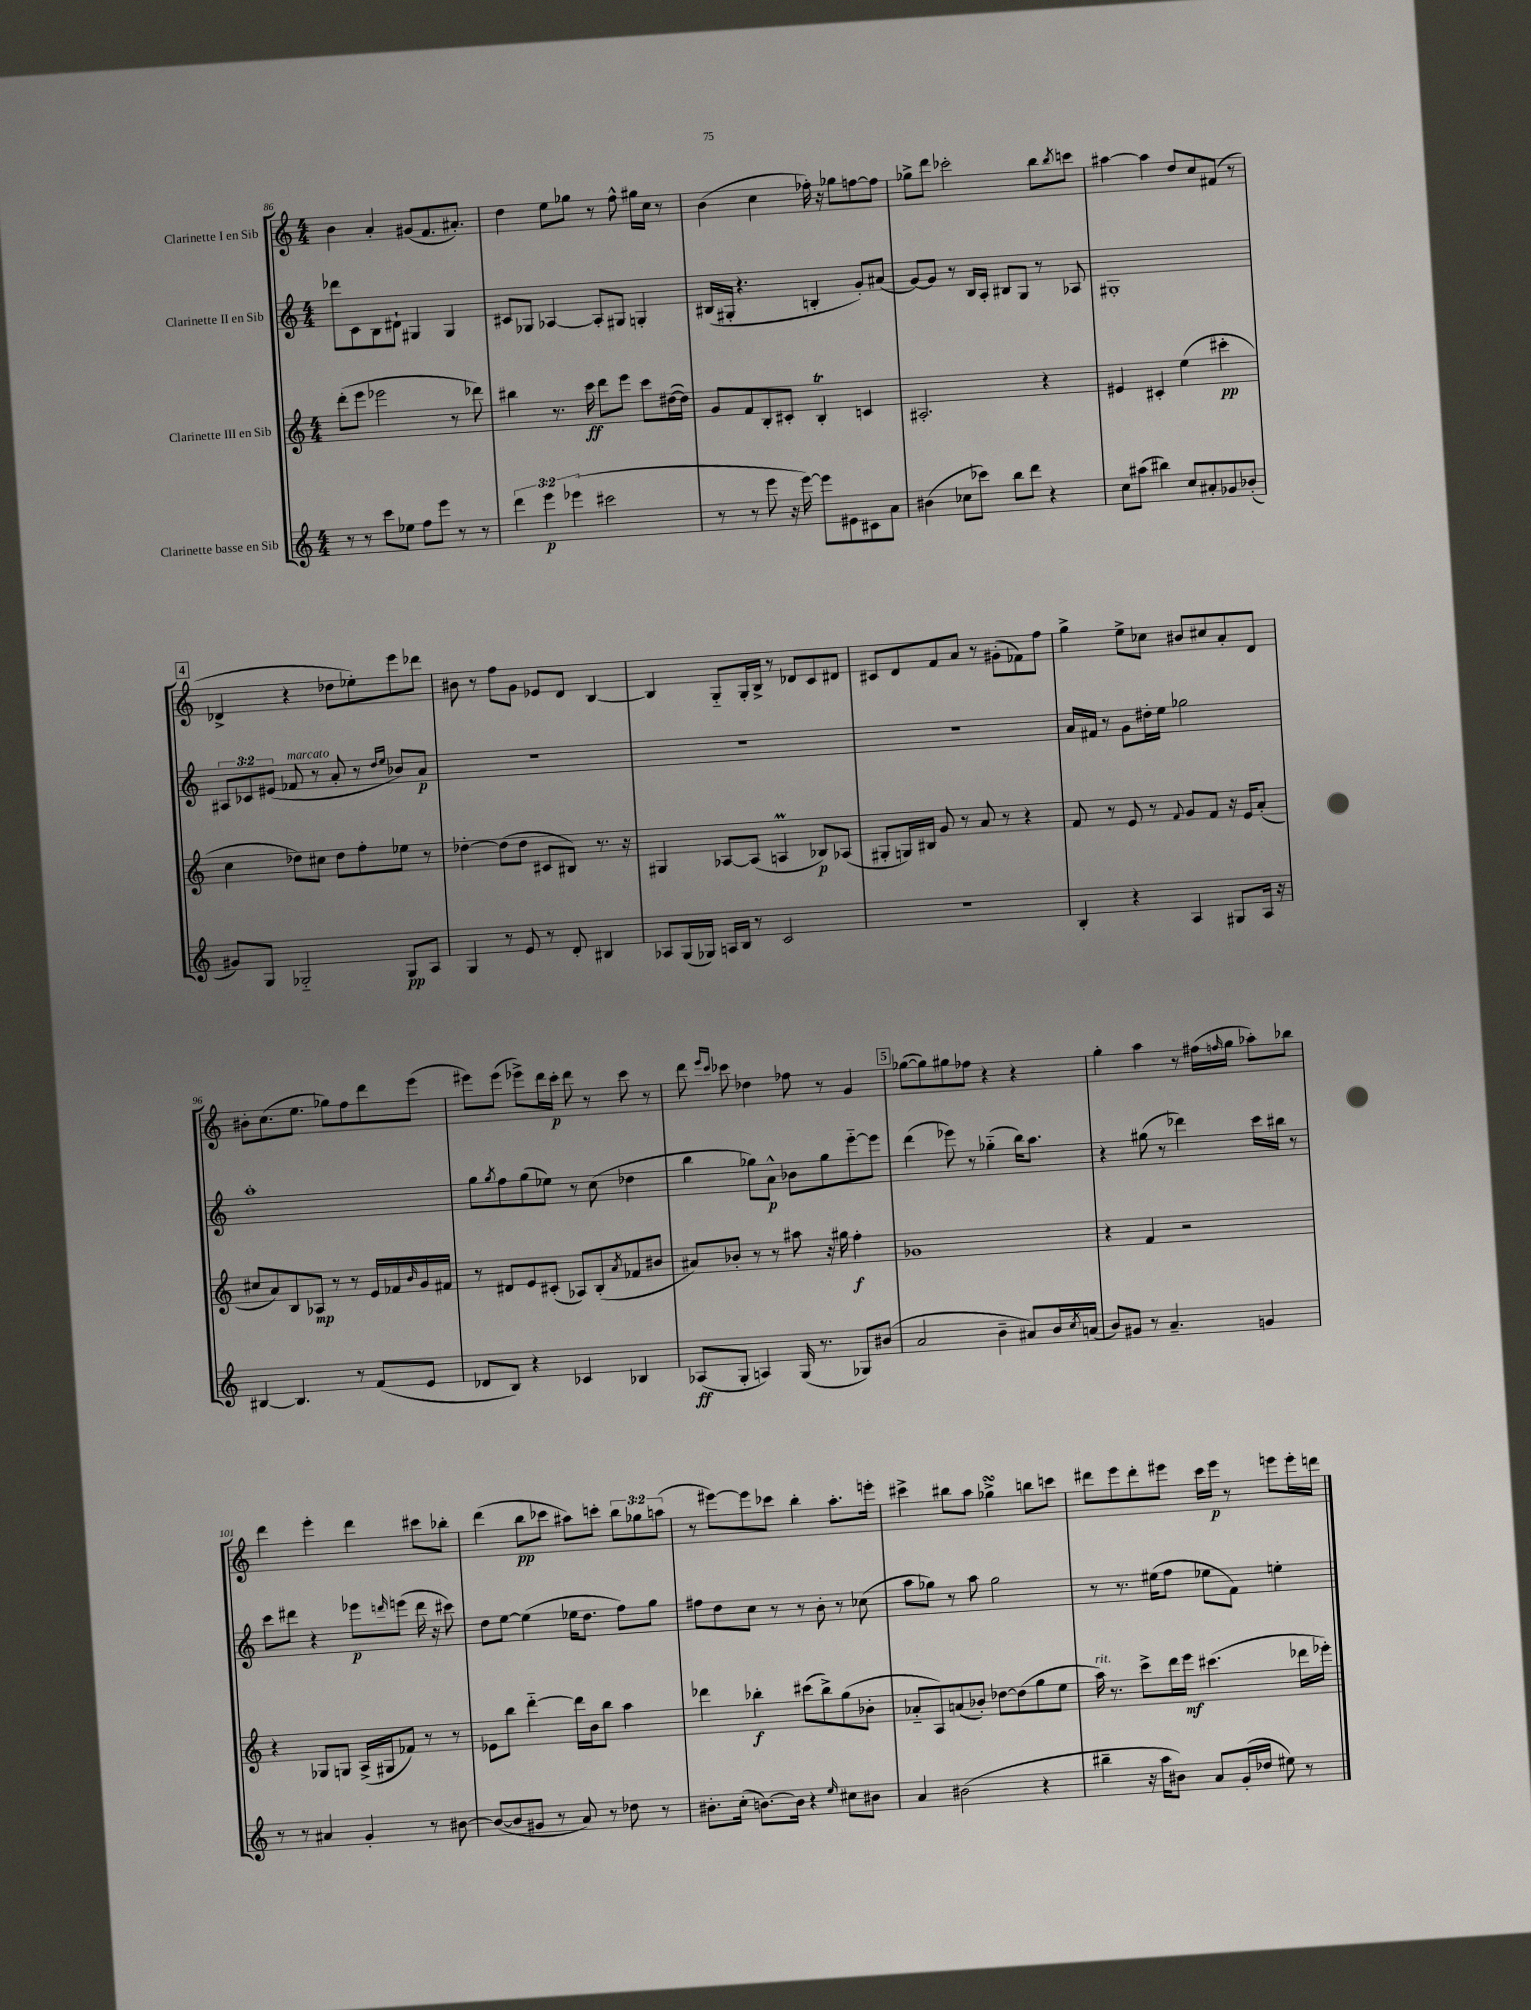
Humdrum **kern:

**kern	**dynam	**kern	**dynam	**kern	**dynam	**kern	**dynam
*part4	*part4	*part3	*part3	*part2	*part2	*part1	*part1
*staff4	*staff4	*staff3	*staff3	*staff2	*staff2	*staff1	*staff1
*I"Clarinette basse en Sib	*	*I"Clarinette III en Sib	*	*I"Clarinette II en Sib	*	*I"Clarinette I en Sib	*
*clefG2	*	*clefG2	*	*clefG2	*	*clefG2	*
*k[]	*	*k[]	*	*k[]	*	*k[]	*
*M4/4	*	*M4/4	*	*M4/4	*	*M4/4	*
=86	=86	=86	=86	=86	=86	=86	=86
8r	.	(8ddd'\L	.	8ddd-X\L	.	4b\	.
8r	.	8eee\J	.	8c\	.	.	.
8ccc\L	.	2eee-X\	.	8B\	.	4a'/	.
8ee-X\J	.	.	.	8d#X`\J	.	.	.
8ff\L	.	.	.	4G#X/	.	(8g#X/L	.
8eee\J	.	.	.	.	.	8.f/	.
8r	.	8r	.	4G#/	.	.	.
.	.	.	.	.	.	8.a#X'/J)	.
8r	.	8ddd-X\)	.	.	.	.	.
=87	=87	=87	=87	=87	=87	=87	=87
6ddd\	.	4bb#X\	.	8c#X/L	.	4dd\	.
.	.	.	.	8G-X/J	.	.	.
6eee\	p	.	.	.	.	.	.
.	.	8.r	.	[4A-X/	.	8ee\L	.
(6eee-X\	.	.	.	.	.	.	.
.	.	.	.	.	.	8gg-X\J	.
.	.	16ccc\	ff	.	.	.	.
2ccc#X\	.	8ddd\L	.	8A-'/L]	.	8r	.
.	.	8eee\J	.	8G#X/J	.	8ff^^\	.
.	.	8ccc\L	.	4Gn'/	.	16gg#X\LL	.
.	.	.	.	.	.	16cc\JJ	.
.	.	([16dd#X\L	.	.	.	8r	.
.	.	16dd#\JJ])	.	.	.	.	.
=88	=88	=88	=88	=88	=88	=88	=88
8r	.	8g/L	.	(16B#X/LL	.	(4b\	.
.	.	.	.	16G#X'/JJ	.	.	.
8r	.	8f/	.	4.r	.	.	.
8eee\	.	8B'/	.	.	.	4cc\	.
16r	.	8c#X'/J	.	.	.	.	.
[16eee\)	.	.	.	.	.	.	.
8eee\L]	.	4Bt'/	.	4Bn'/	.	16ff-X'\)	.
.	.	.	.	.	.	16r	.
8e#X\	.	.	.	.	.	8gg-X\L	.
8c#X\	.	4cn/	.	8g'/L)	.	[8ffn\	.
8a\J	.	.	.	(8a#X/J	.	8ff\J]	.
=89	=89	=89	=89	=89	=89	=89	=89
(4b#X\	.	2.A#X'/	.	[8g/L)	.	8gg-X^\L	.
.	.	.	.	8g/J]	.	8ddd\J	.
8cc-X\L	.	.	.	8r	.	2ccc-X'\	.
8ccc-X\J)	.	.	.	16B/LL	.	.	.
.	.	.	.	16A'/JJ	.	.	.
8bb\L	.	.	.	8B#X/L	.	.	.
8ddd\J	.	.	.	8G/J	.	.	.
4r	.	4r	.	8r	.	8bb\L	.
.	.	.	.	.	.	8qbb/	.
.	.	.	.	8A-X/	.	8cccn\J	.
=90	=90	=90	=90	=90	=90	=90	=90
8cc\L	.	4e#X/	.	1G#X'	.	[4aa#X\	.
(8aa#X\J	.	.	.	.	.	.	.
4bb#X\)	.	4c#X'/	.	.	.	4aa#\]	.
8cc/L	.	(4ee\	.	.	.	8dd/L	.
8a#X'/	.	.	.	.	.	8cc/	.
8g-X/	.	4ccc#X'\	pp	.	.	(8f#X/J	.
(8b-X'/J	.	.	.	.	.	8r	.
!!LO:LB:g=z
!!LO:REH:place=s1:t=4
=91	=91	=91	=91	=91	=91	=91	=91
8g#X/L)	.	4cc\	.	12A#X/L	.	4d-X^/	.
.	.	.	.	12c-X/	.	.	.
8G/J	.	.	.	.	.	.	.
.	.	.	.	(12e#X/J	.	.	.
!	!	!	!	!LO:TX:a:i:t=marcato	!	!	!
2G-X/	.	8dd-X\L)	.	8f-X/	.	4r	.
.	.	8cc#X\J	.	8r	.	.	.
.	.	8dd-\L	.	8a'/	.	8dd-X\L	.
.	.	8ff'\	.	8r	.	8ee-X'\)	.
.	.	.	.	16qqdd/LL	.	.	.
.	.	.	.	16qqee/JJ	.	.	.
8G-/L	pp	8ee-X\J	.	8b-X/L)	.	8eee\	.
8A/J	.	8r	.	8a/J	p	8ddd-X\J	.
=92	=92	=92	=92	=92	=92	=92	=92
4G/	.	[4dd-X'\	.	1r	.	8b#X\	.
.	.	.	.	.	.	8r	.
8r	.	(8dd-\L]	.	.	.	8ff\L	.
8e/	.	8dd-\J	.	.	.	8g\J	.
8r	.	8c#X/L	.	.	.	8e-X/L	.
8d'/	.	8B#X/J)	.	.	.	8d/J	.
4B#X/	.	8.r	.	.	.	[4B/	.
.	.	16r	.	.	.	.	.
=93	=93	=93	=93	=93	=93	=93	=93
8A-X/L	.	4G#X/	.	1r	.	4B/]	.
(16G/L	.	.	.	.	.	.	.
16G-X/JJ)	.	.	.	.	.	.	.
16An/LL	.	[8A-X/L	.	.	.	8G/L	.
16B/JJ	.	.	.	.	.	.	.
8r	.	(8A-/J]	.	.	.	16G'/L	.
.	.	.	.	.	.	16B^/JJ	.
2c/	.	4AnM/	.	.	.	8r	.
.	.	.	.	.	.	8d-X/L	.
.	.	8B-X/L)	p	.	.	8c/	.
.	.	(8A-X/J	.	.	.	8d#X/J	.
=94	=94	=94	=94	=94	=94	=94	=94
1r	.	8G#X'/L	.	1r	.	8c#X/L	.
.	.	16Gn/L)	.	.	.	8d/	.
.	.	16B#X/JJ	.	.	.	.	.
.	.	8g/	.	.	.	8f/	.
.	.	8r	.	.	.	8a/J	.
.	.	8a/	.	.	.	8r	.
.	.	8r	.	.	.	(8g#X'\L	.
.	.	4r	.	.	.	8f-X\)	.
.	.	.	.	.	.	8ff\J	.
=95	=95	=95	=95	=95	=95	=95	=95
4B'/	.	8f/	.	16a/LL	.	4gg^\	.
.	.	.	.	16f#X/JJ	.	.	.
.	.	8r	.	8r	.	.	.
4r	.	8e/	.	8g\L	.	8ee^\L	.
.	.	8r	.	16dd#X'\L	.	8cc-X\J	.
.	.	.	.	16ee\JJ	.	.	.
.	.	8qqf/	.	.	.	.	.
4A/	.	8g/L	.	2gg-X\	.	8b#X/L	.
.	.	8f/J	.	.	.	8cc#X/	.
8G#X/L	.	16r	.	.	.	8a'/	.
.	.	16e/KL	.	.	.	.	.
16A/Jk	.	(8a'/J	.	.	.	8d/J	.
16r	.	.	.	.	.	.	.
!!LO:LB:g=z
=96	=96	=96	=96	=96	=96	=96	=96
[4B#X/	.	8cc#X/L	.	1aa'	.	8b#X'\L	.
.	.	8a/)	.	.	.	(8.cc\	.
4.B#/]	.	8B/	.	.	.	.	.
.	.	.	.	.	.	8.ee\J	.
.	.	8A-X/J	mp	.	.	.	.
.	.	8r	.	.	.	8gg-X\L)	.
8r	.	8r	.	.	.	8ff\	.
(8f/L	.	16e/LL	.	.	.	8ddd\	.
.	.	16f-X/	.	.	.	.	.
.	.	16qqb/	.	.	.	.	.
8e/J	.	16g/	.	.	.	(8eee\J	.
.	.	16f#X/JJ	.	.	.	.	.
=97	=97	=97	=97	=97	=97	=97	=97
8d-X/L	.	8r	.	8gg\L	.	8eee#X\L)	.
.	.	.	.	8qgg/	.	.	.
8B/J)	.	8d#X/L	.	8ff\	.	(8eee#\J	.
4r	.	8e/	.	(8gg\	.	8eee-X^\L)	.
.	.	(8c#X'/J	.	8ee-X\J)	.	16ddd\L	.
.	.	.	.	.	.	16ccc'\JJ	p
4c-X/	.	8A-X/L)	.	8r	.	8ddd\	.
.	.	(8B'/	.	(8cc\	.	8r	.
.	.	8qa/	.	.	.	.	.
4B-X/	.	8f-X/	.	4dd-X\	.	8ccc\	.
.	.	8b#X/J	.	.	.	8r	.
=98	=98	=98	=98	=98	=98	=98	=98
(8A-X/L	ff	8a#X/L)	.	4bb\	.	8ddd\	.
.	.	.	.	.	.	16qqeee/LL	.
.	.	.	.	.	.	16qqccc/JJ	.
8G'/J	.	8b-X'/J	.	.	.	8ccc-X\	.
4An/)	.	8r	.	8gg-X\L)	.	4dd-X\	.
.	.	8r	.	8a^^\J	p	.	.
(16G/	.	8aa#X\	.	8b-X\L	.	8ff-X\	.
8.r	.	.	.	.	.	.	.
.	.	16r	.	8gg-\	.	8r	.
.	.	16gg#X\	.	.	.	.	.
8G-X/L)	.	4ff'\	f	[8eee\	.	4g/	.
(8b#X/J	.	.	.	8eee\J]	.	.	.
!!LO:REH:place=s1:t=5
=99	=99	=99	=99	=99	=99	=99	=99
2a/	.	1g-X	.	(4ddd\	.	([8gg-X\L	.
.	.	.	.	.	.	8gg-\])	.
.	.	.	.	8eee-X\)	.	8gg#X\	.
.	.	.	.	8r	.	8ff-X\J	.
4b~\	.	.	.	(4gg-X\	.	4r	.
8a#X/L)	.	.	.	16bb\KL)	.	4r	.
.	.	.	.	8.aa\J	.	.	.
16b/L	.	.	.	.	.	.	.
8qcc/	.	.	.	.	.	.	.
(16an/JJ	.	.	.	.	.	.	.
=100	=100	=100	=100	=100	=100	=100	=100
8b/L)	.	4r	.	4r	.	4gg'\	.
8g#X/J	.	.	.	.	.	.	.
8r	.	4f/	.	(8gg#X\	.	4aa\	.
4.a~/	.	.	.	8r	.	.	.
.	.	2r	.	4ddd-X\)	.	8r	.
.	.	.	.	.	.	(16ff#X\LL	.
.	.	.	.	.	.	16qqffn/	.
.	.	.	.	.	.	16gg\JJ	.
4gn/	.	.	.	16ccc\LL	.	8aa-X'\L)	.
.	.	.	.	16bb#X\JJ	.	.	.
.	.	.	.	8r	.	8bb-X\J	.
!!LO:LB:g=z
=101	=101	=101	=101	=101	=101	=101	=101
8r	.	4r	.	8ccc\L	.	4ddd\	.
8r	.	.	.	8ddd#X\J	.	.	.
4a#X/	.	8G-X/L	.	4r	.	4eee'\	.
.	.	8Gn/J	.	.	.	.	.
4g'/	.	(16A^/LL	.	8eee-X\L	p	4ddd\	.
.	.	16G#X/J	.	.	.	.	.
.	.	.	.	16qqdddn/	.	.	.
.	.	8f-X/J)	.	(8eeen\J	.	.	.
8r	.	8r	.	16ddd\	.	8ccc#X\L	.
.	.	.	.	16r	.	.	.
[8b#X\	.	8r	.	8ccc#X\)	.	8bb-X'\J	.
=102	=102	=102	=102	=102	=102	=102	=102
(8b#/L_	.	8e-X\L	.	8dd\L	.	(4ddd\	.
8b#/]	.	8bb\J	.	[8ee\J	.	.	.
8g#X/J	.	[4ddd\	.	(4ee\]	.	8bb\L	pp
8r	.	.	.	.	.	8ccc-X\J	.
8a/)	.	16ddd\LL]	.	16ee-X\KL	.	8aa#X\L)	.
.	.	16b\J	.	8.dd\J	.	.	.
8r	.	8bb\J	.	.	.	8cccn'\J	.
8dd-X\	.	4aa\	.	8ff\L)	.	12bb\L	.
.	.	.	.	.	.	12gg-X\	.
8r	.	.	.	8gg\J	.	.	.
.	.	.	.	.	.	(12aan\J	.
=103	=103	=103	=103	=103	=103	=103	=103
8.b#X'\L	.	4ddd-X\	.	8ff#X\L	.	8r	.
.	.	.	.	8dd\	.	[8eee#X\L)	.
(16cc'\Jk	.	.	.	.	.	.	.
[8.bn\L)	.	4bb-X'\	f	8cc\J	.	8eee#\]	.
.	.	.	.	8r	.	8ccc-X\J	.
16b\Jk]	.	.	.	.	.	.	.
4r	.	(8ccc#X\L	.	8r	.	4bb'\	.
.	.	8bb-^\)	.	8b'\	.	.	.
16qqee/	.	.	.	.	.	.	.
8cc#X\L	.	(8gg\	.	8r	.	8.aa'\L	.
8b#X\J	.	8b-X'\J	.	(8cc-X\	.	.	.
.	.	.	.	.	.	16eeen'\Jk	.
=104	=104	=104	=104	=104	=104	=104	=104
4a/	.	8a-X/L	.	8aa\L	.	4ccc#X^\	.
.	.	8A/)	.	8gg-X\J)	.	.	.
(2b#X\	.	(8an/	.	8r	.	8bb#X\L	.
.	.	8b-X'/J)	.	8aa\	.	8aa\J	.
.	.	[8dd-X\L	.	2gg-\	.	4gg-XsSSs^\	.
.	.	(8dd-\]	.	.	.	.	.
4r	.	8gg\	.	.	.	8bbn\L	.
.	.	8ee\J	.	.	.	8cccn\J	.
=105	=105	=105	=105	=105	=105	=105	=105
!	!	!LO:TX:a:i:t=rit.	!	!	!	!	!
4bb#X~\	.	16aa\)	.	8r	.	8ddd#X\L	.
.	.	8.r	.	.	.	.	.
.	.	.	.	8.r	.	8eee\	.
16r	.	8ccc^\L	.	.	.	8ddd#'\	.
16aa\KL	.	.	.	(16ee#X\KL	.	.	.
8b#X\J)	.	16ddd\L	.	8ff\J	.	8eee#X\J	.
.	.	16eee\JJ	mf	.	.	.	.
8a/L	.	(4.ccc#X\	.	8ee-X\L	.	16ccc\LL	.
.	.	.	.	.	.	16eee#\JJ	p
(16g'/L	.	.	.	8f\J)	.	8r	.
16dd-X/JJ	.	.	.	.	.	.	.
8ee#X\)	.	.	.	4een'\	.	8eeen\L	.
8r	.	16ddd-X\LL	.	.	.	16eee'\L	.
.	.	16eee-X'\JJ)	.	.	.	16dddn\JJ	.
==	==	==	==	==	==	==	==
*-	*-	*-	*-	*-	*-	*-	*-
